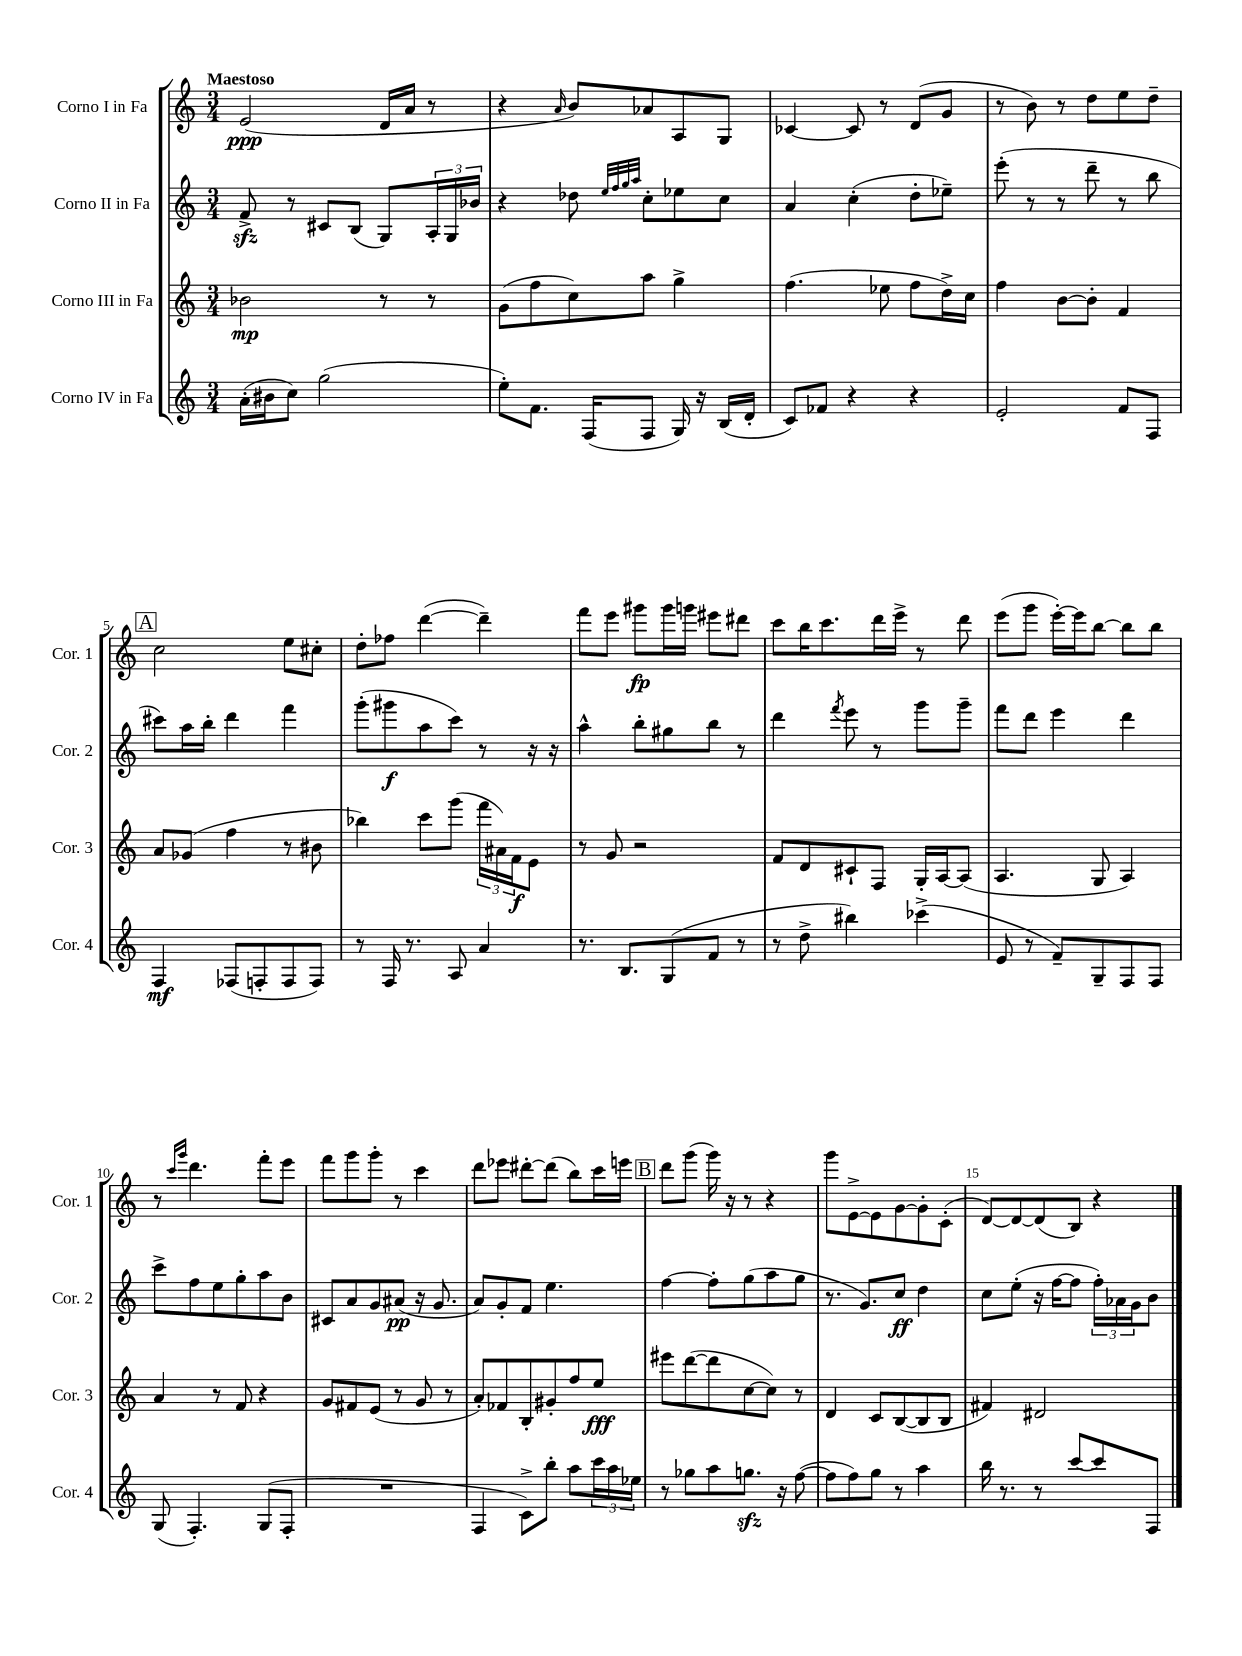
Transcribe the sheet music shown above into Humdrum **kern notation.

**kern	**kern	**kern	**kern
*staff4	*staff3	*staff2	*staff1
*clefG2	*clefG2	*clefG2	*clefG2
*k[]	*k[]	*k[]	*k[]
*M3/4	*M3/4	*M3/4	*M3/4
(16a'	2b-	8f^	(2e
16b#	.	.	.
8cc)	.	8r	.
(2gg	.	8c#	.
.	.	(8B	.
.	8r	8G)	16d
.	.	.	16a
.	8r	24A'	8r
.	.	24G	.
.	.	24b-	.
=	=	=	=
8ee')	(8g	4r	4r
8.f	8ff	.	.
.	.	.	16qqa
.	8cc)	8dd-	8b)
(16F	.	.	.
.	.	32qqee	.
.	.	32qqff	.
.	.	32qqgg	.
.	.	32qqaa	.
8F	8aa	8cc'	8a-
16G)	4gg^	8ee-	8A
16r	.	.	.
(16B	.	8cc	8G
16d'	.	.	.
=	=	=	=
8c)	(4.ff	4a	[4c-
8f-	.	.	.
4r	.	(4cc'	8c-]
.	8ee-	.	8r
4r	8ff	8dd'	(8d
.	16dd^)	8ee-~)	8g
.	16cc	.	.
=	=	=	=
2e'	4ff	(8eee'	8r
.	.	8r	8b)
.	[8b	8r	8r
.	8b']	8ddd~	8dd
8f	4f	8r	8ee
8F	.	8bb	8dd~
=	=	=	=
4F	8a	8ccc#)	2cc
.	(8g-	16aa	.
.	.	16bb'	.
(8F-	4ff	4ddd	.
8F'	.	.	.
8F	8r	4fff	8ee
8F)	8b#	.	8cc#'
=	=	=	=
8r	4bb-)	(8ggg'	8dd'
16F	.	8ggg#	8ff-
8.r	.	.	.
.	8ccc	8aa	([4ddd
8A	(8ggg	8ccc)	.
4a	24fff	8r	4ddd~])
.	24a#)	.	.
.	24f	.	.
.	8e	16r	.
.	.	16r	.
=	=	=	=
8.r	8r	4aa^^	8fff
.	8g	.	8eee
8.B	.	.	.
.	2r	8bb'	8ggg#
(8G	.	8gg#	16ggg#
.	.	.	16ggg
8f	.	8bb	8eee#
8r	.	8r	8ddd#
=	=	=	=
8r	8f	4ddd	8ccc
8dd^	8d	.	16bb
.	.	.	8.ccc
.	.	8qfff	.
4bb#)	8c#`	8eee	.
.	8F	8r	16ddd
.	.	.	16eee^
(4ccc-^	16G'	8ggg	8r
.	[16A	.	.
.	(8A]	8ggg~	8ddd
=	=	=	=
8e	4.A	8fff	(8eee
8r	.	8ddd	8ggg
8f~)	.	4eee	[16eee')
.	.	.	16eee]
8G~	8G	.	[8bb
8F	4A)	4ddd	8bb]
8F	.	.	8bb
=	=	=	=
(8G	4a	8ccc^	8r
.	.	.	16qqccc
.	.	.	16qqggg
4.F')	.	8ff	4.ddd
.	8r	8ee	.
.	8f	8gg'	.
(8G	4r	8aa	8fff'
8F'	.	8b	8eee
=	=	=	=
2.r	8g	8c#	8fff
.	8f#	8a	8ggg
.	(8e	8g	8ggg'
.	8r	(8a#	8r
.	8g	16r	4ccc
.	.	8.g	.
.	8r	.	.
=	=	=	=
4F	8a')	8a)	8ddd
.	8f-	8g'	8eee-
8c^)	8B'	8f	[8ddd#'
8bb'	8g#'	4.ee	(8ddd#]
8aa	8ff	.	8bb)
24ccc	8ee	.	16ccc
24aa	.	.	.
.	.	.	16eee
24ee-	.	.	.
=	=	=	=
8r	8eee#	[4ff	8ddd
8gg-	([8ddd	.	(8ggg
8aa	8ddd]	8ff']	16ggg)
.	.	.	16r
8.gg	[8cc	(8gg	8r
.	8cc])	8aa	4r
16r	.	.	.
([8ff	8r	8gg	.
=	=	=	=
8ff]	4d	8.r	8ggg
8ff)	.	.	[8e^
.	.	8.g)	.
8gg	8c	.	8e]
8r	([8B	8cc	[8g
4aa	8B]	4dd	8g']
.	8B	.	(8c'
=	=	=	=
16bb	4f#)	8cc	[8d)
8.r	.	.	.
.	.	(8ee'	8d_
8r	2d#	16r	(8d]
.	.	[16ff	.
[8ccc	.	8ff]	8B)
8ccc]	.	24ff')	4r
.	.	24a-	.
.	.	24g	.
8F	.	8b	.
==	==	==	==
*-	*-	*-	*-
